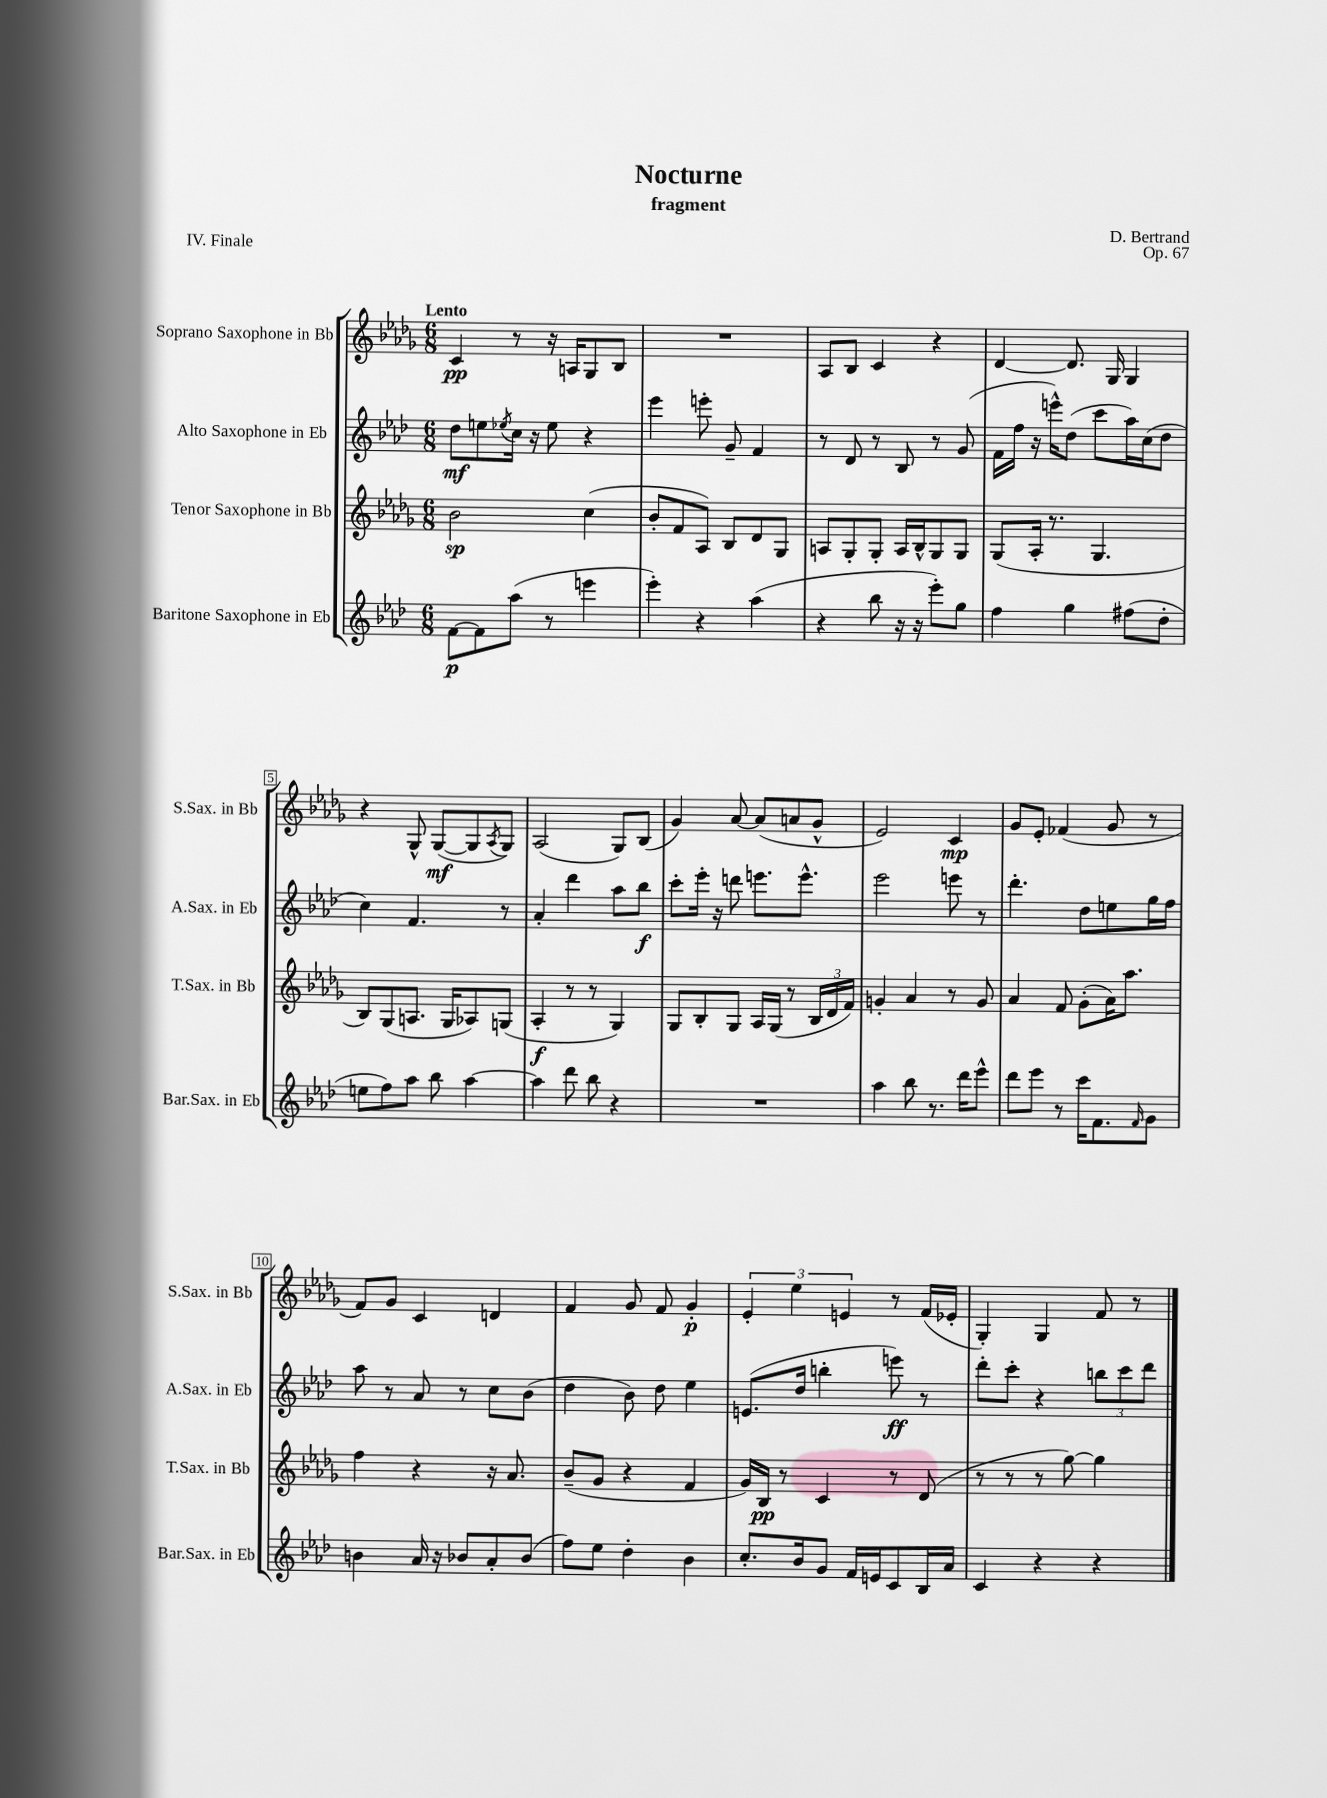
\header { title = "Nocturne" composer = "D. Bertrand" subtitle = "fragment" opus = "Op. 67" piece = "IV. Finale" }
<<
\new StaffGroup <<
\new Staff = "s0" \with { instrumentName = "Soprano Saxophone in Bb" shortInstrumentName = "S.Sax. in Bb" } {
    \clef treble \key des \major \numericTimeSignature \time 6/8 \tempo "Lento"
    c'4\pp r8 r16 a16 ges8 bes8 |
    R2. |
    aes8 bes8 c'4 r4 |
    des'4~ des'8. ges16 ges4 |
    r4 ges8-^ ges8~\mf( ges8 \acciaccatura { aes8 } ges8) |
    aes2( ges8) bes8( |
    ges'4) aes'8~ aes'8( a'8 ges'8-^ |
    ees'2) c'4\mp |
    ges'8 ees'8-. fes'4( ges'8 r8 |
    f'8) ges'8 c'4 d'4 |
    f'4 ges'8 f'8 ges'4-.\p |
    \tuplet 3/2 { ees'4-. ees''4 e'4 } r8 f'16( ees'16-. |
    ges4-.) ges4 f'8 r8 \bar "|." |
}
\new Staff = "s1" \with { instrumentName = "Alto Saxophone in Eb" shortInstrumentName = "A.Sax. in Eb" } {
    \clef treble \key aes \major \numericTimeSignature \time 6/8
    des''8\mf e''8 \acciaccatura { ees''8 } c''16 r16 ees''8 r4 |
    ees'''4 e'''8-. g'8-- f'4 |
    r8 des'8 r8 bes8 r8 g'8( |
    f'16 f''16 r16 e'''16-^) des''8( c'''8 aes''16) c''16( des''8 |
    c''4) f'4. r8 |
    aes'4-. des'''4 aes''8 bes''8\f |
    c'''8-. ees'''16-. r16 d'''8 e'''8. e'''8.-^ |
    ees'''2 e'''8 r8 |
    des'''4.-. des''8 e''8 g''16 f''16 |
    aes''8 r8 aes'8 r8 c''8 bes'8( |
    des''4 bes'8) des''8 ees''4 |
    e'8.( des''16 b''4-. e'''8\ff) r8 |
    des'''8-. c'''8-. r4 \tuplet 3/2 { b''8 c'''8 des'''8 } \bar "|." |
}
\new Staff = "s2" \with { instrumentName = "Tenor Saxophone in Bb" shortInstrumentName = "T.Sax. in Bb" } {
    \clef treble \key des \major \numericTimeSignature \time 6/8
    bes'2\sp c''4( |
    bes'8-. f'8 aes8) bes8 des'8 ges8 |
    a8 ges8-. ges8-. a16 bes16-^ ges8 ges8 |
    ges8( aes16-. r8. ges4. |
    bes8) ges8( a8. ges16 aes8) g8( |
    aes4-.\f r8 r8 ges4) |
    ges8 bes8-. ges8 aes16 ges16( r8 \tuplet 3/2 { bes16 des'16 f'16) } |
    g'4-. aes'4 r8 g'8 |
    aes'4 f'8 ges'8-.( aes'16) aes''8. |
    f''4 r4 r16 aes'8. |
    bes'8--( ges'8 r4 f'4 |
    ges'16) bes16\pp r8 c'4 r8 des'8( |
    r8 r8 r8 ges''8~) ges''4 \bar "|." |
}
\new Staff = "s3" \with { instrumentName = "Baritone Saxophone in Eb" shortInstrumentName = "Bar.Sax. in Eb" } {
    \clef treble \key aes \major \numericTimeSignature \time 6/8
    f'8~\p f'8 aes''8( r8 e'''4 |
    ees'''4-.) r4 aes''4( |
    r4 bes''8 r16 r16 ees'''8-.) g''8 |
    f''4 g''4 fis''8( des''8-. |
    e''8 f''8) aes''8 bes''8 aes''4~ |
    aes''4 des'''8 bes''8 r4 |
    R2. |
    aes''4 bes''8 r8. des'''16 ees'''8-^ |
    des'''8 ees'''8 r8 c'''16 f'8. \grace { f'16 } g'8 |
    b'4 aes'16 r16 bes'8 aes'8-. bes'8( |
    f''8) ees''8 des''4-. bes'4 |
    c''8.-. bes'16 g'8 f'16 e'16 c'8 bes16 aes'16 |
    c'4 r4 r4 \bar "|." |
}
>>
>>
\layout { \context { \Score \override BarNumber.stencil = #(make-stencil-boxer 0.1 0.3 ly:text-interface::print) } }
